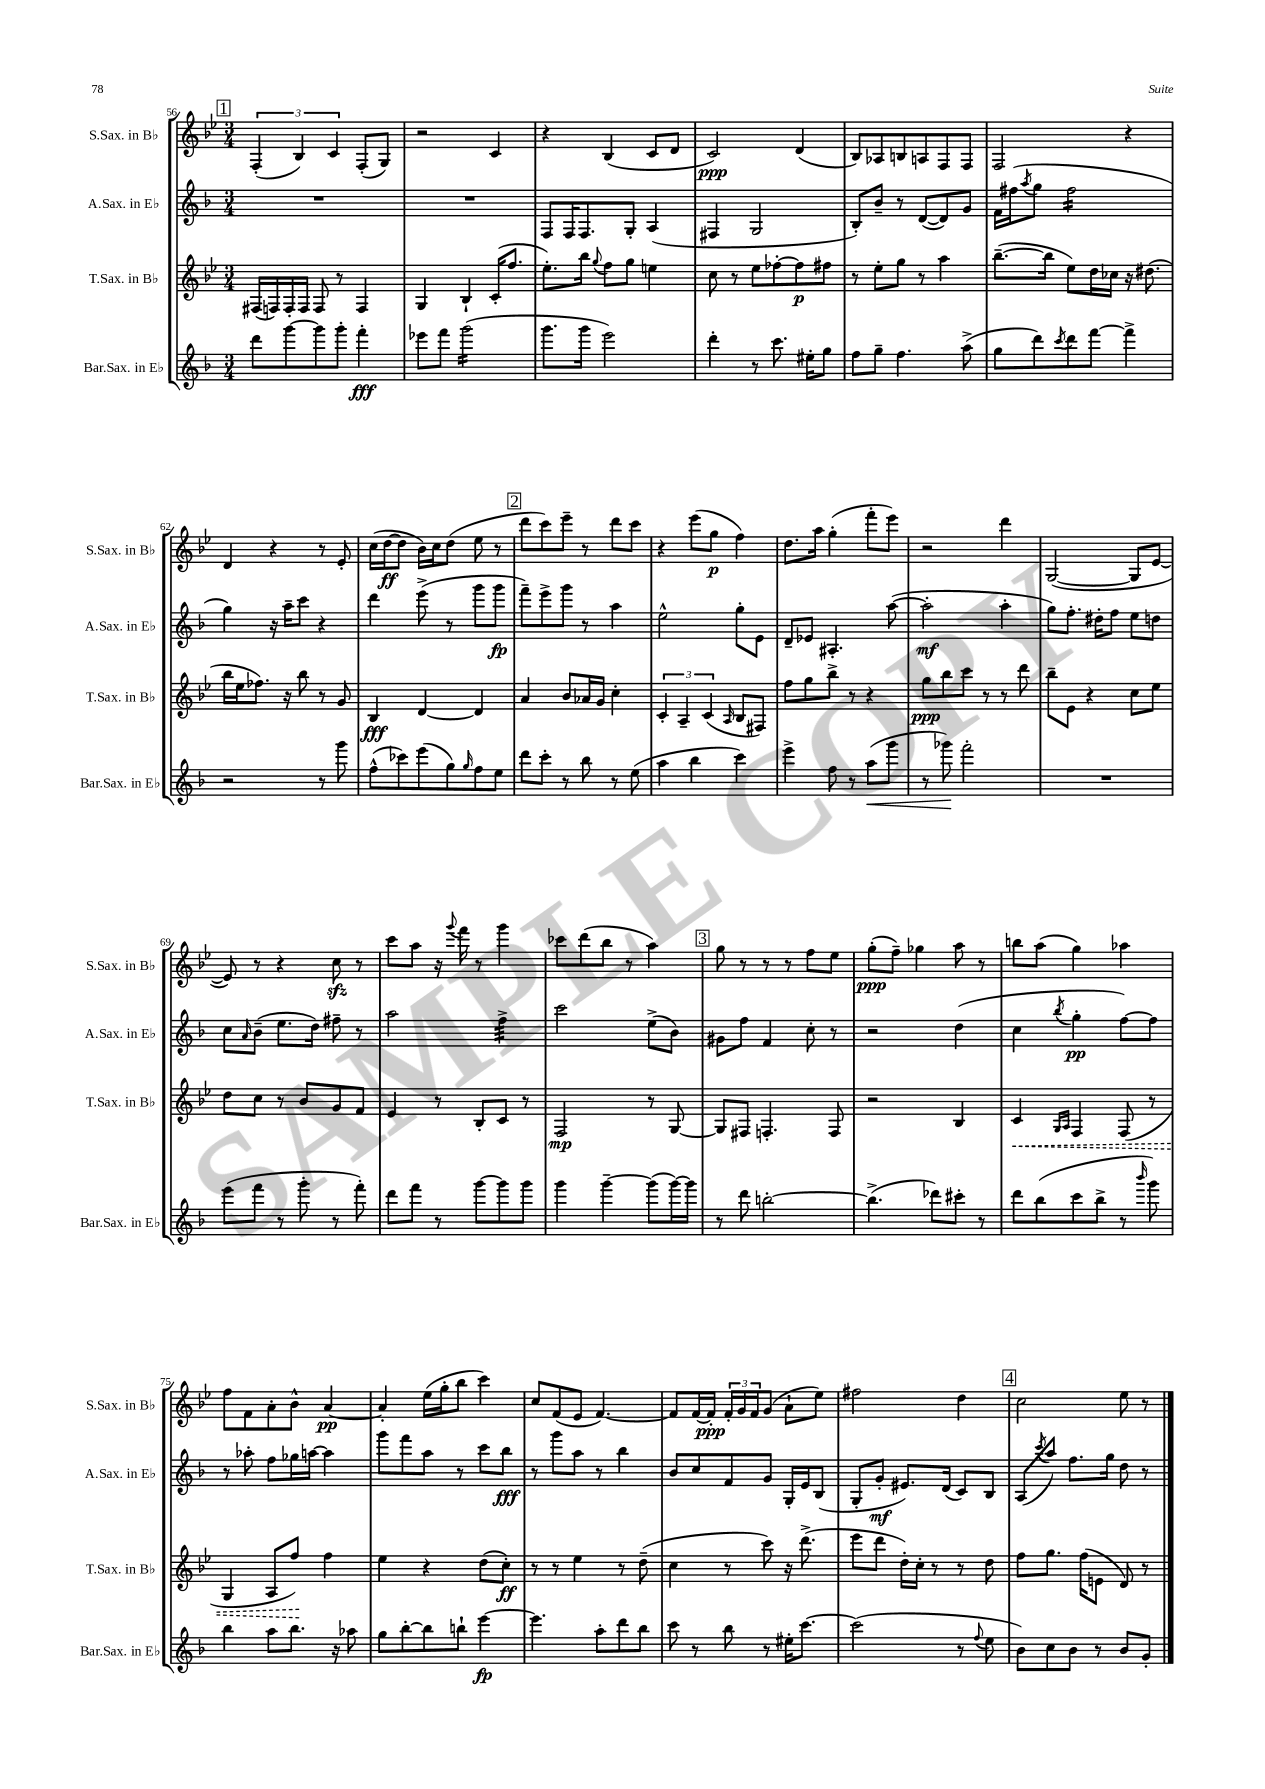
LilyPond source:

<<
\new StaffGroup <<
\new Staff = "s0" \with { instrumentName = "S.Sax. in Bb" shortInstrumentName = "S.Sax. in Bb" } {
    \clef treble \key bes \major \numericTimeSignature \time 3/4
    \mark \markup { \box "1" } \tuplet 3/2 { f4-.( bes4) c'4 } f8-.( g8) |
    r2 c'4 |
    r4 bes4( c'8 d'8 |
    c'2\ppp) d'4( |
    bes8) aes8 b8 a8 f8 f8 |
    f2 r4 |
    d'4 r4 r8 ees'8-. |
    c''16( d''16~\ff d''8 bes'16) c''16 d''8( ees''8 r8 |
    \mark \markup { \box "2" } d'''8 c'''8) ees'''8-- r8 d'''8 c'''8 |
    r4 ees'''8( g''8\p f''4) |
    d''8. a''16 g''4-.( f'''8-. ees'''8) |
    r2 d'''4 |
    g2~( g8 ees'8~ |
    ees'8) r8 r4 c''8\sfz r8 |
    c'''8 a''8 r16 \appoggiatura { g'''8 } f'''16 r8 g'''4 |
    ces'''8 d'''8( bes''8 r8 a''4) |
    \mark \markup { \box "3" } g''8 r8 r8 r8 f''8 ees''8 |
    g''8-.\ppp( f''8--) ges''4 a''8 r8 |
    b''8 a''8( g''4) aes''4 |
    f''8 f'8 a'8-. bes'8-^ a'4~\pp |
    a'4-. ees''16( g''16-. bes''8 c'''4) |
    c''8 f'8( ees'8 f'4.~) |
    f'8 f'16~ f'16-.\ppp \tuplet 3/2 { f'16-. g'16 f'16 } g'8( a'8-! ees''8) |
    fis''2 d''4 |
    \mark \markup { \box "4" } c''2 ees''8 r8 \bar "|." |
}
\new Staff = "s1" \with { instrumentName = "A.Sax. in Eb" shortInstrumentName = "A.Sax. in Eb" } {
    \clef treble \key f \major \numericTimeSignature \time 3/4
    \mark \markup { \box "1" } R2. |
    R2. |
    f8 f16 f8. g8-. a4( |
    fis4 g2 |
    bes8-.) bes'8-- r8 d'8~( d'8) g'8 |
    f'16 fis''16( \acciaccatura { a''8 } g''8 fis''2:16 |
    g''4) r16 a''16-- c'''8 r4 |
    d'''4 e'''8->( r8 g'''8 g'''8\fp |
    \mark \markup { \box "2" } f'''8--) e'''8-> g'''8 r8 a''4 |
    e''2-^ g''8-. e'8 |
    d'8-- ees'8 ais4.-. a''8~( |
    a''2-.\mf a''4-. |
    g''8) f''8.-. dis''16-. f''8 e''8 d''8 |
    c''8 \grace { a'16 } bes'8--( e''8. d''16) fis''8-- r8 |
    a''2 f''4:32-> |
    c'''2 e''8->( bes'8) |
    \mark \markup { \box "3" } gis'8 f''8 f'4 c''8-. r8 |
    r2 d''4( |
    c''4 \acciaccatura { bes''8 } g''4-.\pp f''8~) f''8 |
    r8 aes''8-. f''8 ges''16 a''16~ a''4 |
    g'''8 f'''8 a''8 r8 c'''8 bes''8\fff |
    r8 g'''8 a''8 r8 bes''4 |
    bes'8 c''8 f'8 g'8 g16-. e'16 bes8( |
    g8-. g'8-.\mf eis'8.) d'16( c'8) bes8 |
    \mark \markup { \box "4" } a8( \acciaccatura { c'''8 } a''8) f''8. g''16 d''8 r8 \bar "|." |
}
\new Staff = "s2" \with { instrumentName = "T.Sax. in Bb" shortInstrumentName = "T.Sax. in Bb" } {
    \clef treble \key bes \major \numericTimeSignature \time 3/4
    \mark \markup { \box "1" } fis16( f16) f16-. f16 f8 r8 f4 |
    g4 bes4-! c'16-.( f''8. |
    ees''8.-.) bes''16 \appoggiatura { g''8 } f''8 g''8 e''4 |
    c''8 r8 ees''8 fes''8~-. fes''8\p fis''8 |
    r8 ees''8-. g''8 r8 a''4 |
    bes''8.~--( bes''16 ees''8) d''16 ces''16 r16 dis''8.( |
    bes''16 ees''16 fes''8.) r16 bes''8 r8 g'8 |
    bes4\fff d'4~ d'4 |
    \mark \markup { \box "2" } a'4 bes'8 aes'16 g'16 c''4-. |
    \tuplet 3/2 { c'4-. a4-- c'4( } \grace { a16 } bes8 fis8) |
    f''8 g''8 bes''8-> r8 r4 |
    g''8\ppp bes''8 c'''8 r8 r8 d'''8 |
    bes''8-- ees'8 r4 c''8 ees''8 |
    d''8 c''8 r8 bes'8 g'8 f'8 |
    ees'4 r8 bes8-. c'8 r8 |
    f2\mp r8 g8~ |
    \mark \markup { \box "3" } g8 fis8 f4.-. f8 |
    r2 bes4 |
    \once \override Hairpin.style = #'dashed-line c'4\< \grace { g16 a16 } f4 f8( r8 |
    g4 a8 f''8\!) f''4 |
    ees''4 r4 d''8( c''8-.\ff) |
    r8 r8 ees''4 r8 d''8--( |
    c''4 r8 c'''8) r16 d'''8.->( |
    ees'''8 d'''8 d''16-.) c''16-. r8 r8 d''8 |
    \mark \markup { \box "4" } f''8 g''8. f''16( e'8 d'8) r8 \bar "|." |
}
\new Staff = "s3" \with { instrumentName = "Bar.Sax. in Eb" shortInstrumentName = "Bar.Sax. in Eb" } {
    \clef treble \key f \major \numericTimeSignature \time 3/4
    \mark \markup { \box "1" } d'''8 g'''8~ g'''8 g'''8-. f'''4-.\fff |
    ees'''8 f'''8 g'''2:16( |
    g'''8. g'''16 e'''2) |
    d'''4-. r8 c'''8. eis''16-. g''8 |
    f''8 g''8-- f''4. a''8->( |
    g''8 d'''8) \acciaccatura { c'''8 } d'''8 f'''8~ f'''4-> |
    r2 r8 g'''8 |
    f''8-^( ces'''8) e'''8( g''8) \grace { g''16 } f''8 e''8 |
    \mark \markup { \box "2" } d'''8 c'''8-. r8 bes''8 r8 e''8( |
    a''4 bes''4 c'''4) |
    e'''4-> f''8 r8 a''8\<( g'''8 |
    r8 ges'''8\!) f'''2-. |
    R2. |
    e'''8( f'''8 r8 g'''8-. r8 f'''8-.) |
    d'''8 f'''8 r8 g'''8~ g'''8 g'''8 |
    g'''4 g'''4~-- g'''8( g'''16~) g'''16 |
    \mark \markup { \box "3" } r8 d'''8 b''2~-. |
    b''4.->( des'''8) cis'''8-. r8 |
    d'''8 bes''8( c'''8 bes''8-> r8 \grace { bes'''16 } g'''8) |
    bes''4 a''8 bes''8. r16 aes''8 |
    g''8 bes''8~-. bes''8 b''8-! e'''4~\fp |
    e'''4. a''8-. d'''8 bes''8 |
    c'''8 r8 bes''8 r8 eis''16-. c'''8.~ |
    c'''2( r8 \appoggiatura { f''8 } e''8 |
    \mark \markup { \box "4" } bes'8) c''8 bes'8 r8 bes'8 g'8-. \bar "|." |
}
>>
>>
\layout { \context { \Score currentBarNumber = #56 } }
